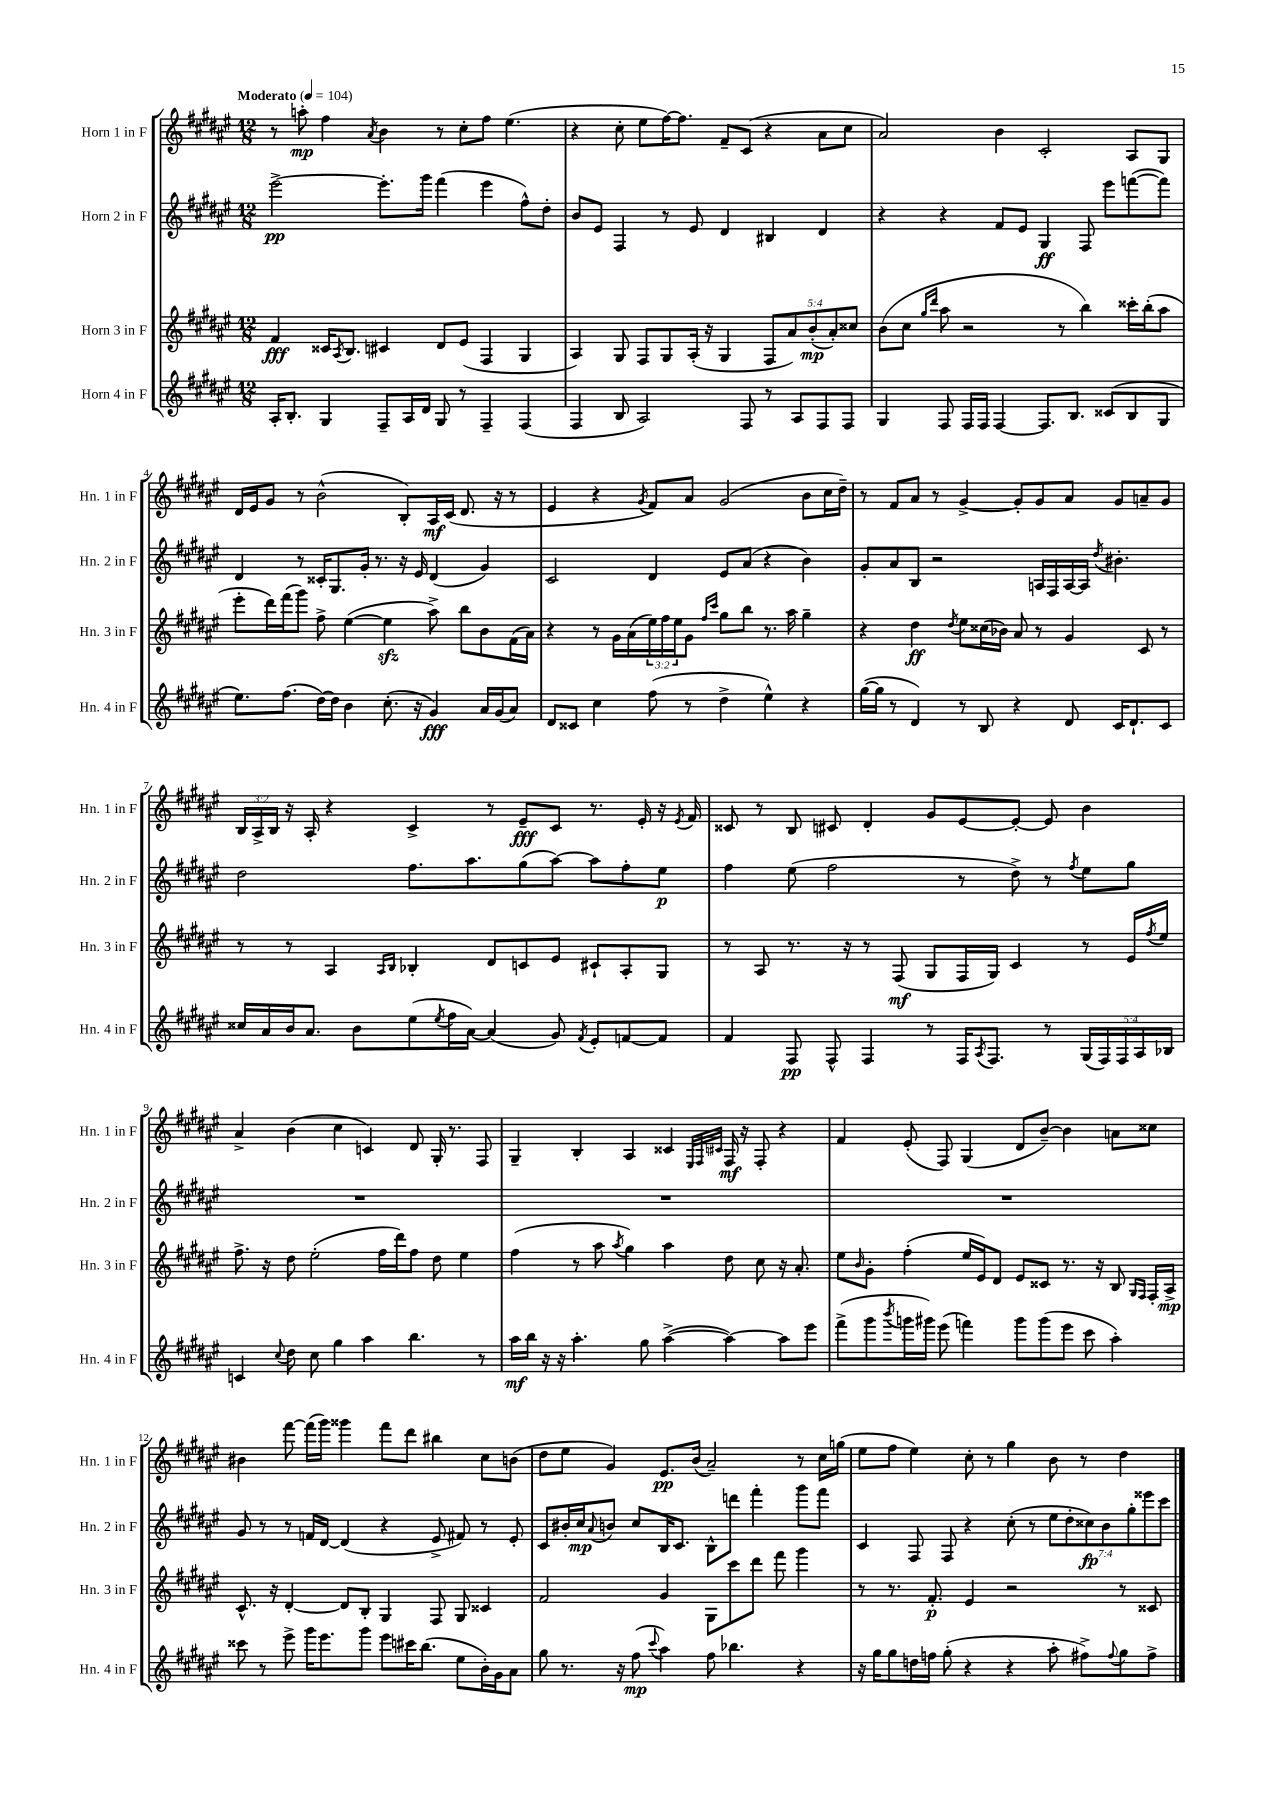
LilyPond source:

<<
\new StaffGroup <<
\new Staff = "s0" \with { instrumentName = "Horn 1 in F" shortInstrumentName = "Hn. 1 in F" } {
    \clef treble \key fis \major \numericTimeSignature \time 12/8 \override Staff.TupletNumber.text = #tuplet-number::calc-fraction-text \tempo "Moderato" 4 = 104
    r8 a''8-.\mp fis''4 \acciaccatura { ais'8 } b'4 r8 cis''8-. fis''8 eis''4.( |
    r4 cis''8-. eis''8 fis''16~) fis''8. fis'8-- cis'8( r4 ais'8 cis''8 |
    ais'2) b'4 cis'2-. ais8 gis8 |
    dis'16 eis'16 gis'8 r8 b'2-^( b8-.) ais16\mf cis'16( dis'8. r16 r8 |
    eis'4 r4 \acciaccatura { gis'8 } fis'8) ais'8 gis'2( b'8 cis''16 dis''16--) |
    r8 fis'8 ais'8 r8 gis'4~-> gis'8-. gis'8 ais'8 gis'8 a'8-- gis'8 |
    \tuplet 3/2 { b16 ais16-> b16 } r16 ais16-. r4 cis'4-> r8 eis'8--\fff cis'8 r8. eis'16-. r16 \acciaccatura { eis'8 } fis'16 |
    cisis'8 r8 b8 cis'8 dis'4-. gis'8 eis'8~ eis'8~-. eis'8 b'4 |
    ais'4-> b'4( cis''4 c'4) dis'8 gis16-. r8. fis8 |
    gis4-- b4-. ais4 cisis'4 \grace { eis32 fis32 cis'32 } fis16\mf r16 fis8-. r4 |
    fis'4 eis'8-.( fis8) gis4( dis'8 b'8~--) b'4 a'8 cisis''8 |
    bis'4 fis'''8~ fis'''16( gis'''16) gisis'''4 fis'''8 dis'''8 bis''4 cis''8 b'8( |
    dis''8 eis''8 gis'4) eis'8.\pp b'16( ais'2--) r8 cis''16 g''16( |
    eis''8 fis''8 eis''4) cis''8-. r8 gis''4 b'8 r8 dis''4 \bar "|." |
}
\new Staff = "s1" \with { instrumentName = "Horn 2 in F" shortInstrumentName = "Hn. 2 in F" } {
    \clef treble \key fis \major \numericTimeSignature \time 12/8 \override Staff.TupletNumber.text = #tuplet-number::calc-fraction-text
    eis'''2~->\pp eis'''8.-. gis'''16 fis'''4( eis'''4 fis''8-^) dis''8-. |
    b'8 eis'8 fis4 r8 eis'8 dis'4 bis4 dis'4 |
    r4 r4 fis'8 eis'8 gis4\ff fis8 eis'''8 f'''8~( f'''8) |
    dis'4 r8 cisis'16-. gis8. gis'16-. r8. r16 eis'16 dis'4( gis'4) |
    cis'2 dis'4 eis'8 ais'8( r4 b'4) |
    gis'8-. ais'8 b8 r2 a16 fis16 a16~ a16 \acciaccatura { dis''8 } bis'4.-. |
    dis''2 fis''8. ais''8. gis''8( ais''8~) ais''8 fis''8-. eis''8\p |
    fis''4 eis''8( fis''2 r8 dis''8->) r8 \acciaccatura { fis''8 } eis''8 gis''8 |
    R1. |
    R1. |
    R1. |
    gis'8 r8 r8 f'16 dis'16~ dis'4( r4 eis'8-> fis'8) r8 eis'8-. |
    cis'8 bis'16-. cis''16\mp \appoggiatura { ais'8 } b'8 cis''8 b16 cis'8. b8-^ d'''8 fis'''4-. gis'''8 fis'''8 |
    cis'4 fis8 fis8 r4 cis''8-.( r8 \tuplet 7/4 { eis''8 dis''8-. cisis''8\fp) b'8 gis''8-. eisis'''8 cis'''8 } \bar "|." |
}
\new Staff = "s2" \with { instrumentName = "Horn 3 in F" shortInstrumentName = "Hn. 3 in F" } {
    \clef treble \key fis \major \numericTimeSignature \time 12/8 \override Staff.TupletNumber.text = #tuplet-number::calc-fraction-text
    fis'4\fff cisis'16 \acciaccatura { ais8 } b8. cis'4 dis'8 eis'8( fis4 gis4 |
    ais4) gis8 fis8 gis8 ais16-.( r16 gis4 \tuplet 5/4 { fis8 ais'8) b'8-.\mp( ais'8-.) cisis''8 } |
    b'8( cis''8 \grace { gis''16 dis'''16 } ais''8 r2 r8 b''4) cisis'''16-. b''16-.( ais''8 |
    eis'''8-. dis'''16) fis'''16( gis'''8) fis''8-> eis''4~( eis''4\sfz ais''8->) b''8 b'8 fis'16( ais'16) |
    r4 r8 gis'16 ais'16( \tuplet 3/2 { eis''16) fis''16 eis''16 } gis'8 \grace { fis''16 cis'''16 } gis''8 b''8 r8. ais''16 gis''4-- |
    r4 dis''4\ff \acciaccatura { dis''8 } eis''8 cisis''16( bes'16) ais'8 r8 gis'4 cis'8 r8 |
    r8 r8 ais4 \grace { ais16 b16 } bes4-. dis'8 c'8 eis'8 cis'8-! ais8-. gis8 |
    r8 ais8 r8. r16 r8 fis8\mf( gis8 fis16 gis16) cis'4 r8 eis'16 \acciaccatura { fis''8 } eis''16 |
    fis''8.-> r16 dis''8 eis''2-.( fis''16 dis'''16) fis''8 dis''8 eis''4 |
    fis''4( r8 ais''8 \acciaccatura { ais''8 } gis''4) ais''4 dis''8 cis''8 r16 ais'8.-. |
    eis''8 \grace { b'16 } gis'8-. fis''4-.( eis''16 eis'16) dis'8 eis'8 cisis'8 r8. r16 b8 \grace { gis16 fis16 } fis16-. ais16->\mp |
    cis'8.-^ r16 dis'4~-. dis'8 b8-. gis4 fis8 gis8 cisis'4 |
    fis'2 gis'4 gis8 cis'''8 dis'''8 fis'''8 gis'''4 |
    r8 r8. fis'8.-.\p eis'4 r2 r8 cisis'8 \bar "|." |
}
\new Staff = "s3" \with { instrumentName = "Horn 4 in F" shortInstrumentName = "Hn. 4 in F" } {
    \clef treble \key fis \major \numericTimeSignature \time 12/8 \override Staff.TupletNumber.text = #tuplet-number::calc-fraction-text
    ais16-. b8.-. gis4 fis8-- ais16 dis'16 gis8 r8 fis4-- fis4( |
    fis4 b8 ais2) fis8 r8 ais8 fis8 fis8 |
    gis4 fis8 fis16 fis16 fis4~ fis8. b8. cisis'8( b8 gis8 |
    eis''8.) fis''8.( dis''16~) dis''16 b'4 cis''8.-.( r16 gis'4\fff) ais'16 gis'16( ais'8) |
    dis'8 cisis'8 cis''4 fis''8( r8 dis''4-> eis''4-^) r4 |
    gis''16~( gis''16 r8 dis'4) r8 b8 r4 dis'8 cis'16 dis'8.-! cis'8 |
    cisis''16 ais'16 b'16 ais'8. b'8 eis''8( \acciaccatura { eis''8 } fis''16 ais'16~) ais'4( gis'8) \acciaccatura { fis'8 } eis'8-. f'8~ f'8 |
    fis'4 fis8\pp fis8-^ fis4 r8 fis16 \acciaccatura { ais8 } fis8. r8 \tuplet 5/4 { gis16( fis16) fis16 ais16 bes16 } |
    c'4 \appoggiatura { cis''8 } dis''8 cis''8 gis''4 ais''4 b''4. r8 |
    ais''16\mf b''16 r16 r16 ais''4.-. gis''8 ais''4~->( ais''4~) ais''8 eis'''8 |
    fis'''8->( gis'''8 \acciaccatura { b'''8 } g'''16 gis'''16) eis'''8( f'''4) gis'''8 gis'''8( eis'''8 cis'''8 ais''4-.) |
    cisis'''8 r8 eis'''8-> gis'''16 eis'''8. gis'''8 eis'''8 cis'''16 b''8.( eis''8 b'16-.) gis'16 ais'8 |
    gis''8 r8. r16 fis''8\mp( \appoggiatura { cis'''8 } ais''4) fis''8 bes''4. r4 |
    r16 gis''16 gis''8 d''16 f''16 gis''8-.( r4 r4 ais''8-. fis''8->) \appoggiatura { fis''8 } gis''8 fis''8-> \bar "|." |
}
>>
>>
